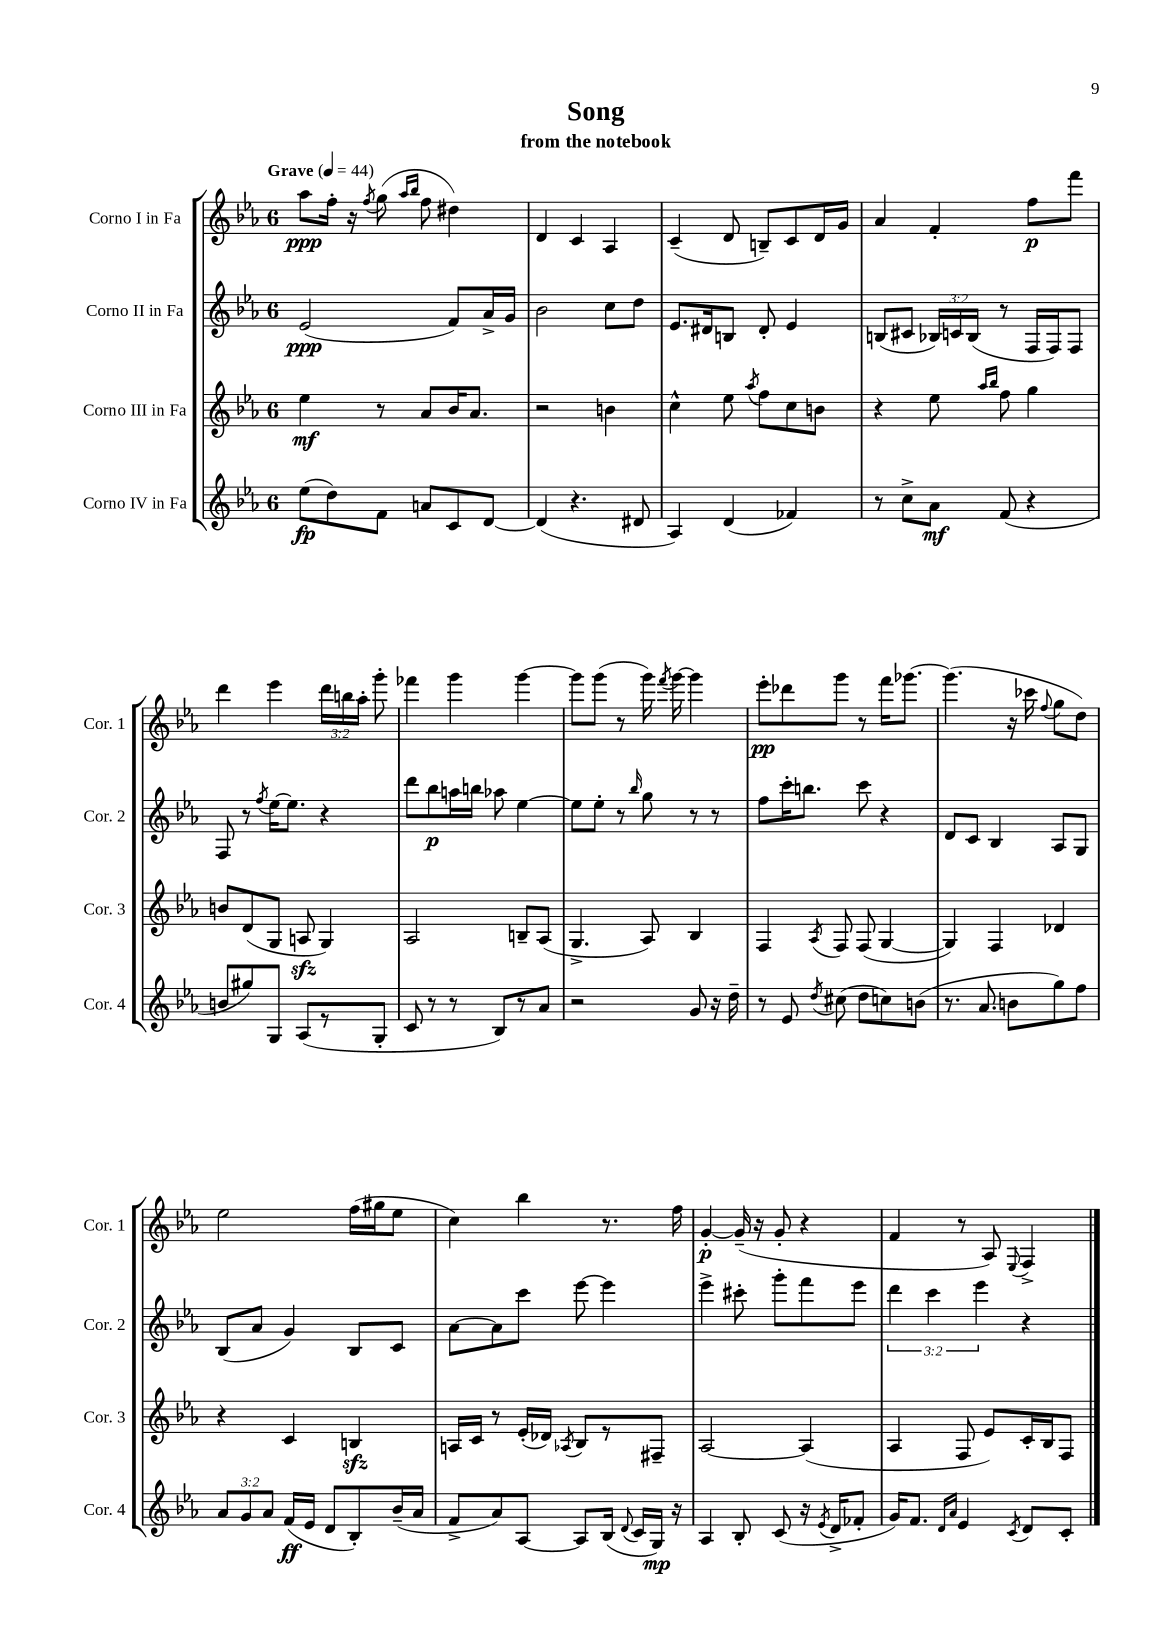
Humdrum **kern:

**kern	**dynam	**kern	**dynam	**kern	**dynam	**kern	**dynam
*part4	*part4	*part3	*part3	*part2	*part2	*part1	*part1
*staff4	*staff4	*staff3	*staff3	*staff2	*staff2	*staff1	*staff1
*I"Corno IV in Fa	*	*I"Corno III in Fa	*	*I"Corno II in Fa	*	*I"Corno I in Fa	*
*I'Cor. 4	*	*I'Cor. 3	*	*I'Cor. 2	*	*I'Cor. 1	*
*clefG2	*	*clefG2	*	*clefG2	*	*clefG2	*
*k[b-e-a-]	*	*k[b-e-a-]	*	*k[b-e-a-]	*	*k[b-e-a-]	*
*M6/8	*	*M6/8	*	*M6/8	*	*M6/8	*
*MM44	*	*MM44	*	*MM44	*	*MM44	*
=1	=1	=1	=1	=1	=1	=1	=1
!	!	!	!	!	!	!LO:TX:a:B:t=Grave	!
(8ee-\L	fp	4ee-\	mf	(2e-/	ppp	8aa-\L	ppp
8dd\)	.	.	.	.	.	16ff'\Jk	.
.	.	.	.	.	.	16r	.
.	.	.	.	.	.	8qff/	.
8f\J	.	8r	.	.	.	(8gg\	.
.	.	.	.	.	.	16qqaa-/LL	.
.	.	.	.	.	.	16qqbb-/JJ	.
8an/L	.	8a-/L	.	.	.	8ff\	.
8c/	.	16b-/K	.	8f/L)	.	4dd#X\)	.
.	.	8.a-/J	.	.	.	.	.
[8d/J	.	.	.	16a-^/L	.	.	.
.	.	.	.	16g/JJ	.	.	.
=2	=2	=2	=2	=2	=2	=2	=2
(4d/]	.	2r	.	2b-\	.	4d/	.
4.r	.	.	.	.	.	4c/	.
.	.	4bn\	.	8cc\L	.	4A-/	.
8d#X/	.	.	.	8dd\J	.	.	.
=3	=3	=3	=3	=3	=3	=3	=3
4A-/)	.	4cc^^\	.	8.e-/L	.	(4c~/	.
.	.	.	.	16d#X/k	.	.	.
(4d/	.	8ee-\	.	8Bn/J	.	8d/	.
.	.	8qaa-/	.	.	.	.	.
.	.	8ff\L	.	8d#'/	.	8Bn~/L)	.
4f-X/)	.	8cc\	.	4e-/	.	8c/	.
.	.	8bn\J	.	.	.	16d/L	.
.	.	.	.	.	.	16g/JJ	.
=4	=4	=4	=4	=4	=4	=4	=4
8r	.	4r	.	(8Bn/L	.	4a-/	.
8cc^\L	.	.	.	8c#X/J	.	.	.
8a-\J	mf	8ee-\	.	24B-X/LL)	.	4f'/	.
.	.	.	.	24cn/	.	.	.
.	.	.	.	(24B-/JJ	.	.	.
.	.	16qqaa-/LL	.	.	.	.	.
.	.	16qqbb-/JJ	.	.	.	.	.
(8f/	.	8ff\	.	8r	.	.	.
4r	.	4gg\	.	16F/LL	.	8ff\L	p
.	.	.	.	16F/J)	.	.	.
.	.	.	.	8F/J	.	8fff\J	.
!!LO:LB:g=z
=5	=5	=5	=5	=5	=5	=5	=5
8bn/L	.	8bn/L	.	8F/	.	4ddd\	.
8gg#X/)	.	(8d/	.	8r	.	.	.
.	.	.	.	8qff/	.	.	.
8G/J	.	8G/J	.	[16ee-\KL	.	4eee-\	.
.	.	.	.	8.ee-\J]	.	.	.
(8A-/L	.	8Anzz/	.	.	.	.	.
8r	.	4G/)	.	4r	.	24ddd\LL	.
.	.	.	.	.	.	24bbn\	.
.	.	.	.	.	.	24aa-'\JJ	.
8G'/J	.	.	.	.	.	8ggg'\	.
=6	=6	=6	=6	=6	=6	=6	=6
8c/	.	2A-/	.	8ddd\L	.	4fff-X\	.
8r	.	.	.	8bb-\	p	.	.
8r	.	.	.	16aan\L	.	4ggg\	.
.	.	.	.	16bbn\JJ	.	.	.
8B-/L)	.	.	.	8aa-X\	.	.	.
8r	.	8Bn~/L	.	[4ee-\	.	[4ggg\	.
8a-/J	.	(8A-/J	.	.	.	.	.
=7	=7	=7	=7	=7	=7	=7	=7
2r	.	4.G^/	.	8ee-\L]	.	8ggg\L]	.
.	.	.	.	8ee-'\J	.	(8ggg\J	.
.	.	.	.	8r	.	8r	.
.	.	.	.	16qqbb-/	.	.	.
.	.	8A-/)	.	8gg\	.	16ggg\)	.
.	.	.	.	.	.	8qfff/	.
.	.	.	.	.	.	[16ggg\	.
8g/	.	4B-/	.	8r	.	4ggg\]	.
16r	.	.	.	8r	.	.	.
16dd~\	.	.	.	.	.	.	.
=8	=8	=8	=8	=8	=8	=8	=8
8r	.	4F/	.	8ff\L	.	8eee-'\L	pp
8e-/	.	.	.	16ccc'\K	.	8ddd-X\	.
.	.	.	.	8.bbn\J	.	.	.
8qdd/	.	8qA-/	.	.	.	.	.
(8cc#X\	.	8F/	.	.	.	8ggg\J	.
8dd\L	.	(8F/	.	8ccc\	.	8r	.
8ccn\)	.	[4G/	.	4r	.	16fff\KL	.
.	.	.	.	.	.	[8.ggg-X\J	.
(8bn\J	.	.	.	.	.	.	.
=9	=9	=9	=9	=9	=9	=9	=9
8.r	.	4G/])	.	8d/L	.	(4.ggg-\]	.
.	.	.	.	8c/J	.	.	.
8.a-/	.	.	.	.	.	.	.
.	.	4F/	.	4B-/	.	.	.
8bn\L	.	.	.	.	.	16r	.
.	.	.	.	.	.	16ccc-X\	.
.	.	.	.	.	.	8qqff/	.
8gg\)	.	4d-X/	.	8A-/L	.	8gg\L	.
8ff\J	.	.	.	8G/J	.	8dd\J)	.
!!LO:LB:g=z
=10	=10	=10	=10	=10	=10	=10	=10
12a-/L	.	4r	.	(8B-/L	.	2ee-\	.
12g/	.	.	.	.	.	.	.
.	.	.	.	8a-/J	.	.	.
12a-/J	.	.	.	.	.	.	.
(16f/LL	ff	4c/	.	4g/)	.	.	.
16e-/JJ	.	.	.	.	.	.	.
8d/L	.	.	.	.	.	.	.
8B-'/)	.	4Bnzz/	.	8B-/L	.	(16ff\LL	.
.	.	.	.	.	.	16gg#X\J	.
(16b-~/L	.	.	.	8c/J	.	8ee-\J	.
16a-/JJ	.	.	.	.	.	.	.
=11	=11	=11	=11	=11	=11	=11	=11
8f^/L	.	16An/LL	.	[8a-\L	.	4cc\)	.
.	.	16c/JJ	.	.	.	.	.
8a-/)	.	8r	.	8a-\]	.	.	.
[8A-/J	.	(16e-'/LL	.	8ccc\J	.	4bb-\	.
.	.	16d-X/JJ)	.	.	.	.	.
.	.	8qA-X/	.	.	.	.	.
8A-/L]	.	8B-/L	.	[8eee-\	.	.	.
(16B-/Jk	.	8r	.	4eee-\]	.	8.r	.
8qqd/	.	.	.	.	.	.	.
16c/LL	.	.	.	.	.	.	.
16G/JJ)	mp	8F#X~/J	.	.	.	.	.
16r	.	.	.	.	.	16ff\	.
=12	=12	=12	=12	=12	=12	=12	=12
4A-/	.	[2A-/	.	4eee-^\	.	[4g'/	p
8B-'/	.	.	.	8ccc#X'\	.	(16g~/]	.
.	.	.	.	.	.	16r	.
(8c/	.	.	.	8ggg'\L	.	8g'/	.
16r	.	(4A-/]	.	8fff\	.	4r	.
8qe-/	.	.	.	.	.	.	.
16d^/KL	.	.	.	.	.	.	.
8f-X'/J	.	.	.	8eee-\J	.	.	.
=13	=13	=13	=13	=13	=13	=13	=13
16g/KL)	.	4A-/	.	6ddd\	.	4f/	.
8.f/J	.	.	.	.	.	.	.
.	.	.	.	6ccc\	.	.	.
16qqd/LL	.	.	.	.	.	.	.
16qqa-/JJ	.	.	.	.	.	.	.
4e-/	.	8F/	.	.	.	8r	.
.	.	.	.	6eee-\	.	.	.
.	.	8e-/L)	.	.	.	8A-/)	.
8qc/	.	.	.	.	.	8qqE-/	.
8d/L	.	16c'/L	.	4r	.	4F^/	.
.	.	16B-/J	.	.	.	.	.
8c'/J	.	8F/J	.	.	.	.	.
==	==	==	==	==	==	==	==
*-	*-	*-	*-	*-	*-	*-	*-
